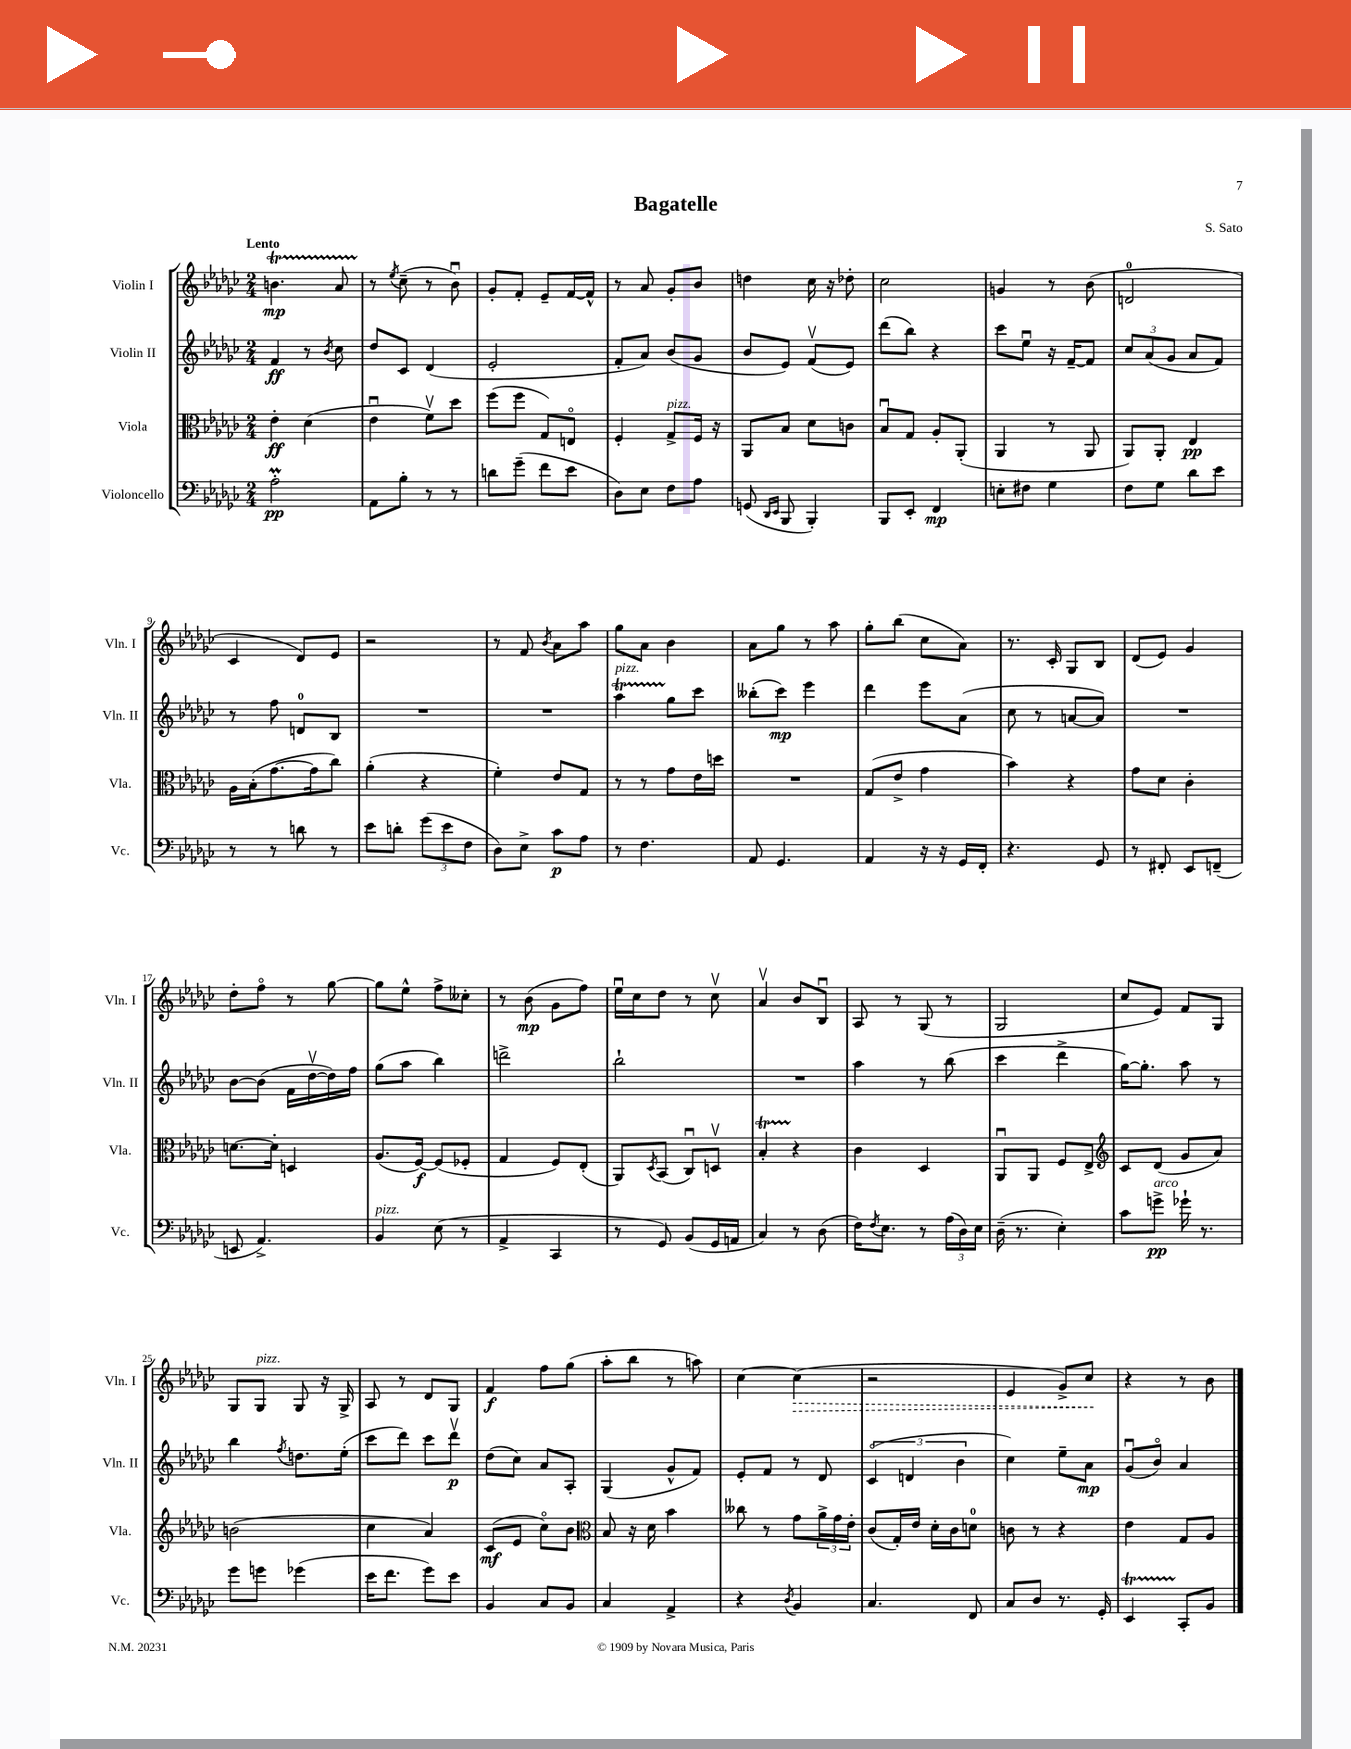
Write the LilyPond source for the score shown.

\header { title = "Bagatelle" composer = "S. Sato" }
<<
\new StaffGroup <<
\new Staff = "s0" \with { instrumentName = "Violin I" shortInstrumentName = "Vln. I" } {
    \clef treble \key ges \major \numericTimeSignature \time 2/4 \tempo "Lento"
    b'4.\startTrillSpan\mp aes'8 |
    r8\stopTrillSpan \acciaccatura { ees''8 } ces''8--( r8 bes'8\downbow) |
    ges'8-. f'8-. ees'8-- f'16~ f'16-^ |
    r8 aes'8 ges'8-. bes'8 |
    d''4 ces''16 r16 des''8-. |
    ces''2 |
    g'4 r8 bes'8( |
    d'2-0 |
    ces'4 des'8) ees'8 |
    r2 |
    r8 f'8 \acciaccatura { bes'8 } aes'8 aes''8 |
    ges''8 aes'8 bes'4 |
    aes'8 ges''8 r8 aes''8 |
    ges''8-. bes''8( ces''8 aes'8) |
    r8. ces'16-. ges8 bes8 |
    des'8( ees'8) ges'4 |
    des''8-. f''8\flageolet r8 ges''8~ |
    ges''8 ees''8-^ f''8-> ceses''8-. |
    r8 bes'8\mp( ges'8 f''8) |
    ees''16\downbow ces''16 des''8 r8 ces''8\upbow |
    aes'4\upbow bes'8 bes8\downbow |
    aes8 r8 ges8( r8 |
    ges2 |
    ces''8 ees'8) f'8 ges8 |
    ges8 ges8^\markup { \italic "pizz." } ges8 r16 ges16-> |
    aes8 r8 des'8 ges8 |
    f'4\f f''8 ges''8( |
    aes''8-. bes''8 r8 a''8) |
    ces''4~ \once \override Hairpin.style = #'dashed-line ces''4\>( |
    r2 |
    ees'4 ges'8->) ces''8\! |
    r4 r8 bes'8 \bar "|." |
}
\new Staff = "s1" \with { instrumentName = "Violin II" shortInstrumentName = "Vln. II" } {
    \clef treble \key ges \major \numericTimeSignature \time 2/4
    f'4\ff r8 \acciaccatura { bes'8 } ces''8 |
    des''8 ces'8 des'4( |
    ees'2-. |
    f'8-. aes'8) bes'8( ges'8 |
    bes'8 ees'8) f'8\upbow( ees'8) |
    des'''8( bes''8) r4 |
    ces'''8 ees''8\downbow r16 f'16~-- f'8 |
    \tuplet 3/2 { ces''8 aes'8( ges'8 } aes'8 f'8) |
    r8 f''8 d'8-0 bes8 |
    R2 |
    R2 |
    aes''4\startTrillSpan^\markup { \italic "pizz." } ges''8\stopTrillSpan ces'''8 |
    beses''8-.( ces'''8\mp) ees'''4 |
    des'''4 ees'''8 aes'8( |
    ces''8 r8 a'8~ a'8) |
    R2 |
    bes'8~ bes'8( f'16 des''16~\upbow des''16) f''16 |
    ges''8( aes''8 bes''4) |
    d'''2-> |
    bes''2-! |
    R2 |
    aes''4 r8 bes''8( |
    ces'''4 des'''4-> |
    ges''16~) ges''8.-. aes''8 r8 |
    bes''4 \acciaccatura { f''8 } d''8. ees''16-.( |
    ces'''8 des'''8) ces'''8 des'''8\upbow\p |
    des''8( ces''8) aes'8 aes8-. |
    ges4( ges'8-^ f'8) |
    ees'8-. f'8 r8 des'8 |
    \tuplet 3/2 { ces'4\flageolet( d'4 bes'4 } |
    ces''4) ees''8-- aes'8\mp |
    ges'8\downbow( bes'8\flageolet) aes'4 \bar "|." |
}
\new Staff = "s2" \with { instrumentName = "Viola" shortInstrumentName = "Vla." } {
    \clef alto \key ges \major \numericTimeSignature \time 2/4
    ees'4-.\ff des'4( |
    ees'4\downbow f'8\upbow) des''8 |
    f''8( f''8 ges8) e8\flageolet |
    f4-. ges8->^\markup { \italic "pizz." } f16 r16 |
    aes,8 bes8 des'8 c'8 |
    bes8\downbow ges8 aes8-. aes,8-.( |
    aes,4 r8 aes,8 |
    aes,8) aes,8-. ees4\pp |
    aes16 bes16-.( ges'8.~ ges'16 ces''8) |
    aes'4-.( r4 |
    f'4-.) ees'8 ges8 |
    r8 r8 ges'8 ees'16 d''16 |
    R2 |
    ges8( ees'8-> ges'4 |
    bes'4) r4 |
    ges'8 des'8 ces'4-. |
    d'8.~ d'16-. d4 |
    aes8.( f16~\f) f8( fes8-. |
    ges4 f8) ees8-.( |
    aes,8) \acciaccatura { des8 } bes,8( ces8\downbow) d8\upbow |
    bes4-.\startTrillSpan r4\stopTrillSpan |
    ces'4 des4 |
    aes,8\downbow aes,8 f8 ees8-> |
    \clef treble ces'8 des'8( ges'8 aes'8) |
    b'2( |
    ces''4 aes'4) |
    ces'8\mf( ees'8 ces''8\flageolet) bes'8 |
    \clef alto bes8 r16 des'16 bes'4 |
    ceses''8 r8 ges'8 \tuplet 3/2 { aes'16-> ges'16 ees'16-. } |
    ces'8( ges16-.) ees'16 des'16-. ces'16 d'8-0 |
    c'8 r8 r4 |
    ees'4 ges8 aes8 \bar "|." |
}
\new Staff = "s3" \with { instrumentName = "Violoncello" shortInstrumentName = "Vc." } {
    \clef bass \key ges \major \numericTimeSignature \time 2/4
    aes2-.\prall\pp |
    aes,8 bes8-. r8 r8 |
    d'8 ges'8--( f'8 ees'8 |
    des8) ees8 f8 aes8 |
    g,8( \grace { des,16 ees,16 } bes,,8 bes,,4-.) |
    bes,,8 ees,8-. f,4\mp |
    e8-. fis8 ges4 |
    f8 ges8 des'8 ees'8 |
    r8 r8 d'8 r8 |
    ees'8 d'8-. \tuplet 3/2 { ges'8( ees'8 f8 } |
    des8) ees8-> ces'8\p aes8 |
    r8 f4. |
    aes,8 ges,4. |
    aes,4 r16 r16 ges,16 f,16-. |
    r4. ges,8 |
    r8 fis,8-. ees,8 f,8--( |
    e,8 aes,4.->) |
    bes,4^\markup { \italic "pizz." } ees8( r8 |
    aes,4-> ces,4 |
    r8 ges,8) bes,8( ges,16 a,16 |
    ces4) r8 des8( |
    f16) \acciaccatura { f8 } ees8. r8 \tuplet 3/2 { aes16( des16) ees16 } |
    des16--( r8. ees4-.) |
    ces'8 g'8->\pp^\markup { \italic "arco" } ges'16-! r8. |
    ges'8 g'8 ges'4( |
    ees'16 f'8. ges'8) ees'8 |
    bes,4 ces8 bes,8 |
    ces4 aes,4-> |
    r4 \acciaccatura { des8 } bes,4 |
    ces4. f,8 |
    ces8 des8 r8. ges,16-. |
    ees,4\startTrillSpan ces,8-.\stopTrillSpan bes,8 \bar "|." |
}
>>
>>
